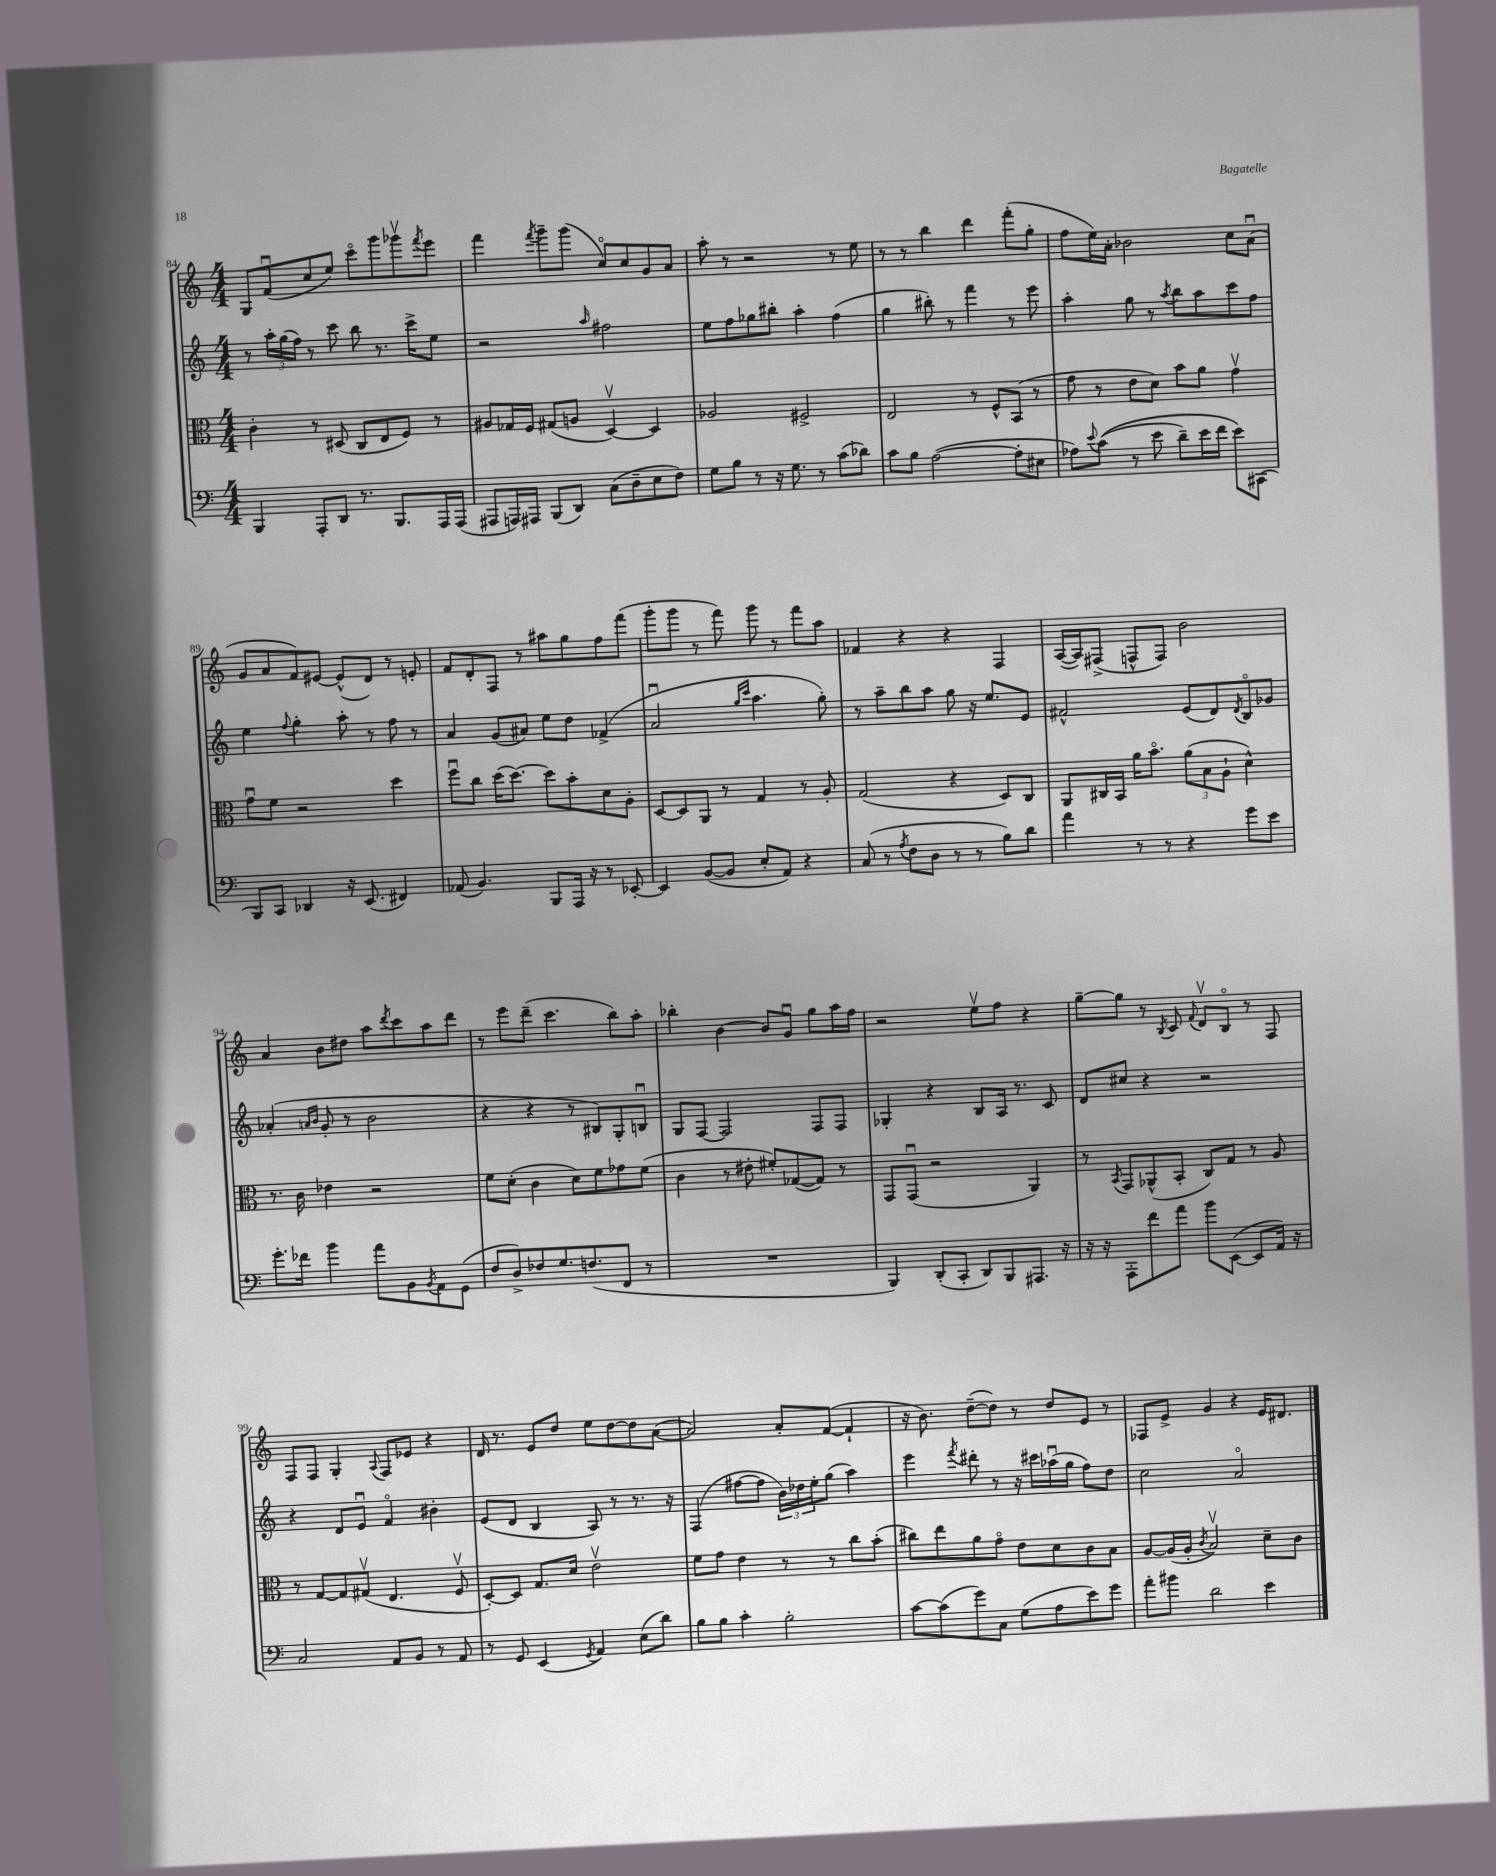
<<
\new StaffGroup <<
\new Staff = "s0" {
    \clef treble \key c \major \numericTimeSignature \time 4/4
    g8 f'8\downbow( c''8 e''8) c'''8\flageolet g'''8 ges'''8\upbow \acciaccatura { f'''8 } e'''8 |
    f'''4 \acciaccatura { f'''8 } g'''8-- g'''8( c''8\flageolet) c''8 g'8 a'8 |
    a''8-. r8 r2 r8 e''8 |
    r8 r8 b''4 d'''4 f'''8-.( g''8-. |
    f''8 e''16) a'16-. bes'2 c''8 a'8\downbow( |
    g'8 a'8 f'8) eis'8~ eis'8-^( d'8) r8 e'8-. |
    f'8 d'8-. f8 r8 ais''8 g''8 f''8 f'''8( |
    g'''8-. g'''8 r8 f'''8) g'''8 r8 f'''8 a''8 |
    fes'4 r4 r4 f4 |
    a16~( a16) fis8->( f8-^ f8) b'2 |
    a'4 b'8 dis''8 a''8 \acciaccatura { d'''8 } c'''8 a''8 d'''8 |
    r8 e'''8 d'''8--( c'''4. b''8) a''8-. |
    bes''4-. b'4~ b'8 g'8\downbow g''8 a''16 f''16 |
    r2 e''8\upbow f''8 r4 |
    g''8~-- g''8 r8 \acciaccatura { b8 } c'8 \appoggiatura { f'8 } d'8\upbow b8\flageolet r8 f8 |
    f8 f8 g4-. \appoggiatura { a8 } f8 ees'8 r4 |
    d'16 r8. e'8 d''8 e''8 d''8~ d''8 a'8~( |
    a'2) a'8-. f'8~( f'4-! |
    r16 b'8.) d''8~--( d''8) r8 d''8 e'8 r8 |
    fes8 e'8-> g'4 r4 e'16 dis'8. \bar "|." |
}
\new Staff = "s1" {
    \clef treble \key c \major \numericTimeSignature \time 4/4
    r8 \tuplet 3/2 { a''16-. g''16( f''16) } r8 c'''8 b''8 r8. c'''16-> e''8 |
    r2 \grace { a''16 } fis''2 |
    e''8 f''8 ges''8 bis''8-. a''4-. f''4( |
    g''4 bis''8-.) r8 f'''4 r8 e'''8 |
    a''4-. g''8 r8 \acciaccatura { a''8 } b''8 a''8 c'''8 f''8 |
    e''4 \appoggiatura { f''8 } g''4-. a''8-. r8 f''8 r8 |
    a'4 g'8( ais'8) e''8 d''8 fes'4->( |
    a'2\downbow \grace { g''16 c'''16 } a''4. g''8-.) |
    r8 a''8-- b''8 a''8 g''8 r16 e''8. e'8 |
    fis'2-^ e'8( d'8) \acciaccatura { d'8 } b8\flageolet ges'8 |
    aes'4-.( \grace { a'16 b'16 } g'8-. r8 b'2 |
    r4 r4 r8 bis8) g8-. b8\downbow |
    g8 f8~ f2 f8 f8 |
    ges4-. r4 b8 a16 r8. c'8 |
    d'8 cis''8 r4 r2 |
    r4 d'8 e'8\downbow f'4\flageolet bis'4-. |
    e'8( d'8 b4 a8) r8 r8. r16 |
    f4( fis''8~ fis''8 \tuplet 3/2 { b'16) des''16 e''16-. } g''8( a''4) |
    e'''4 \acciaccatura { f'''8 } dis'''8-. r8 r16 cis'''16 aes''16\downbow( g''16 f''8) d''8 |
    c''2 a'2\flageolet \bar "|." |
}
\new Staff = "s2" {
    \clef alto \key c \major \numericTimeSignature \time 4/4
    c'4-. r8 dis8( c8 e8 f8) r8 |
    ais8 ges16 f16 gis8( a8 d4~\upbow) d4 |
    aes2 fis2-> |
    e2 r8 f8-^ b,8( r8 |
    g'8 r8 e'8 d'8) b'8 a'8 g'4\upbow |
    g'8\downbow f'8 r2 d''4 |
    f''8\downbow c''8 d''16( d''8.~) d''8 b'8-. d'8 a8-. |
    d8~ d8 a,8 r8 g4 r8 a8-. |
    g2( r4 d8) c8 |
    a,8 cis16 b,16 a'16 b'8.\flageolet \tuplet 3/2 { a'8( b8 a8-! } d'4-^) |
    r8. c'16 ees'4 r2 |
    f'8 d'8-.( c'4 d'8) f'8 ges'8 f'8( |
    c'4 r8 eis'8-. fis'8-.) ges8~( ges8) r8 |
    g,8 g,8\downbow( r2 a,4) |
    r8 \acciaccatura { b,8 } g,8 aes,8-^( b,8-. c8) g8 r8 a8 |
    r8 g8~ g8 gis8\upbow( e4. f8\upbow |
    d8~-.) d8 g8. d'16 e'2\upbow |
    f'8 g'8 e'4 r8 r8 c''8 b'8-.( |
    cis''8) e''8 a'8 g'8\flageolet e'8 d'8 c'8 b8 |
    a8~ a16( a16-. \acciaccatura { c'8 } b2\upbow) d'8-- c'8 \bar "|." |
}
\new Staff = "s3" {
    \clef bass \key c \major \numericTimeSignature \time 4/4
    b,,4 a,,8-. d,8 r8. b,,8. a,,16 a,,16( |
    ais,,8 a,,16) ais,,16 b,,8( d,8) c8( d8-- e8 f8) |
    g8 b8 r8 r16 g8. r8 c'8( des'8) |
    c'8 b8 a2~( a8-. eis8 |
    aes8) \appoggiatura { e'8 } c'8(\( r8 e'8 d'8--) e'16 f'16 e'8\) cis,8( |
    b,,8) c,8 des,4 r16 e,8.( fis,4) |
    aes,8( b,4.) b,,8 a,,16 r16 r8 ees,8~-. |
    ees,4 b,8~( b,8 e8-. a,8) r4 |
    c8( r8 \acciaccatura { a8 } f8 d8 r8 r8 b8) d'8 |
    a'4 r8 r8 r4 g'8 e'8 |
    g'8.-. fes'16 b'4 a'8 b,8 \acciaccatura { b,8 } a,8 g,8( |
    f8 d8->) fes8 g8. f8.( f,8 r8 |
    R1 |
    b,,4) d,8-.( c,8-. d,8) b,,8 ais,,8. r16 |
    r16 r16 a,,8-. f'8 a'8 b'8 e,8~( e,8 a,16) r16 |
    c2 a,8 b,8 r8 a,8 |
    r8 g,8 e,4( \acciaccatura { g,8 } a,4) e8( d'8) |
    b8 b8 c'4-. b2-. |
    c'8~ c'8( g'8) c8 g8( a8 e'8) g'8 |
    a'8-. bis'8 d'2 e'4 \bar "|." |
}
>>
>>
\layout { \context { \Score currentBarNumber = #84 } }
